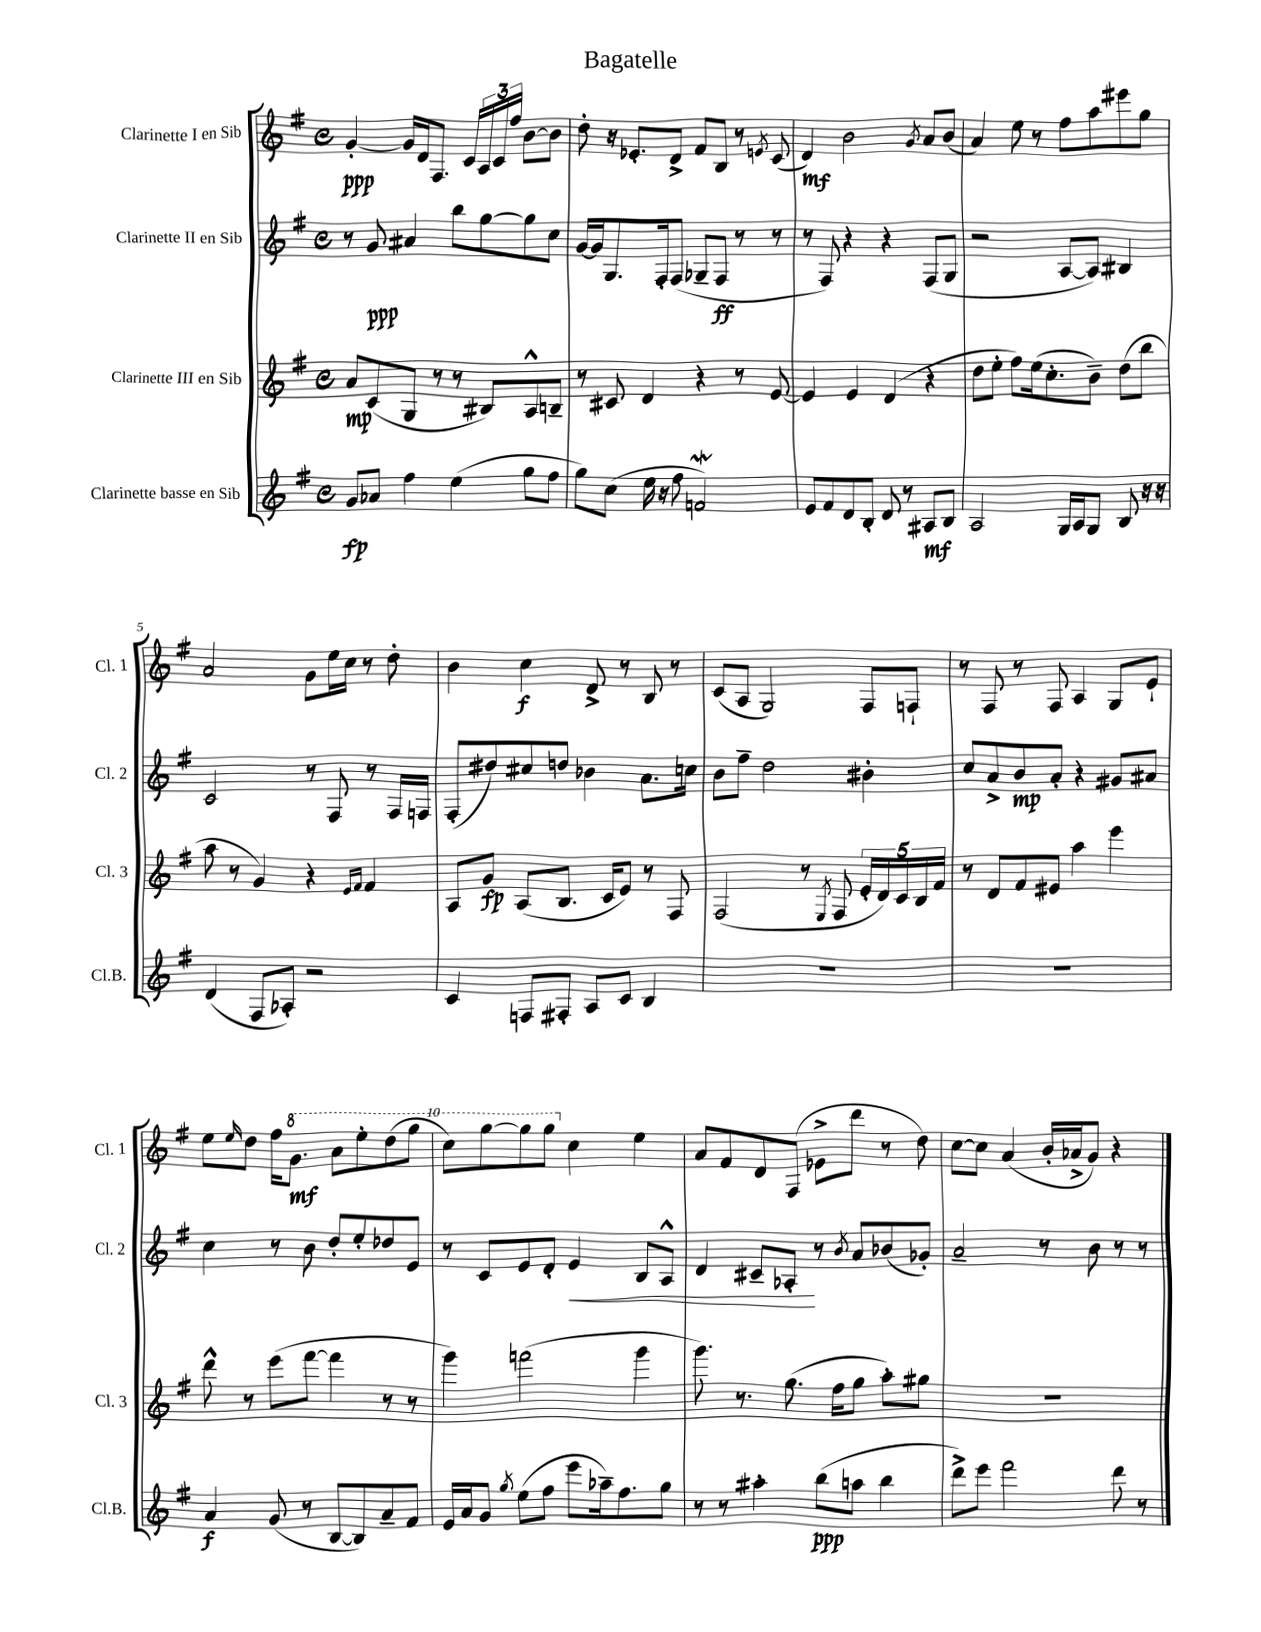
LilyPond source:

\header { title = "Bagatelle" }
<<
\new StaffGroup <<
\new Staff = "s0" \with { instrumentName = "Clarinette I en Sib" shortInstrumentName = "Cl. 1" } {
    \clef treble \key g \major \defaultTimeSignature \time 4/4
    g'4~-.\ppp g'16 d'16 fis8. c'16 \tuplet 3/2 { a16 c'16 fis''16 } b'8~ b'8 |
    d''8-. r16 ees'8.-. d'8-> fis'8 b8 r8 \acciaccatura { e'8 } c'8( |
    d'4\mf) b'2 \acciaccatura { g'8 } a'8 b'8( |
    a'4) e''8 r8 fis''8 a''8 eis'''8 g''8 |
    a'2 g'8 e''16 c''16 r8 d''8-. |
    b'4 c''4\f d'8-> r8 b8 r8 |
    c'8( a8 g2) fis8 f8-! |
    r8 fis8 r8 fis8 a4 g8 e'8-! |
    e''8 \grace { e''16 } d''8 fis''16 \ottava #1 g''8.\mf a''8 e'''8-. d'''8( g'''8 |
    c'''8) g'''8~ g'''8 g'''8 \ottava #0 c''4 e''4 |
    a'8 fis'8 d'8 fis8( ees'8-> d'''8 r8 d''8) |
    c''8~ c''8 a'4( b'16-. aes'16-> g'8) r4 \bar "|." |
}
\new Staff = "s1" \with { instrumentName = "Clarinette II en Sib" shortInstrumentName = "Cl. 2" } {
    \clef treble \key g \major \defaultTimeSignature \time 4/4
    r8 g'8\ppp ais'4 b''8 g''8~ g''8 c''8 |
    g'16~ g'16 g8. fis16-. fis8( ges8-- fis8\ff r8 r8 |
    r8 fis8) r4 r4 fis8( g8 |
    r2 a8~ a8) bis4 |
    c'2 r8 fis8 r8 fis16 f16 |
    fis8-.( dis''8) cis''8 d''8 bes'4 a'8. c''16 |
    b'8 fis''8-- d''2 bis'4-. |
    c''8 a'8-> b'8\mp a'8-. r4 gis'8 ais'8 |
    c''4 r8 b'8 d''8-. e''8-. des''8 e'8 |
    r8 c'8 e'8 d'8-. e'4\< b8 a8-^ |
    d'4 cis'8-- aes8-.\! r8 \acciaccatura { b'8 } a'8 bes'8( ges'8-.) |
    a'2-- r8 b'8 r8 r8 \bar "|." |
}
\new Staff = "s2" \with { instrumentName = "Clarinette III en Sib" shortInstrumentName = "Cl. 3" } {
    \clef treble \key g \major \defaultTimeSignature \time 4/4
    a'8\mp c'8( g8 r8 r8 bis8) a8-^ b8-- |
    r8 cis'8 d'4 r4 r8 e'8~ |
    e'4 e'4 d'4( r4 |
    d''8 e''8-. fis''8) e''16( c''8.-. b'8--) d''8( b''8 |
    a''8 r8 g'4) r4 \grace { e'16 fis'16 } fis'4 |
    a8 g'8\fp a8( b8. c'16 e'8) r8 fis8 |
    fis2( r8 \acciaccatura { e8 } fis8 \tuplet 5/4 { e'16-. d'16) c'16 b16 fis'16 } |
    r8 d'8 fis'8 eis'8 a''4 e'''4 |
    d'''8-^ r8 e'''8( fis'''8~ fis'''4 r8 r8 |
    g'''4) f'''2( g'''4 |
    g'''8.) r8. g''8.( fis''16 g''8 a''8-.) gis''8 |
    R1 \bar "|." |
}
\new Staff = "s3" \with { instrumentName = "Clarinette basse en Sib" shortInstrumentName = "Cl.B." } {
    \clef treble \key g \major \defaultTimeSignature \time 4/4
    g'8\fp aes'8 fis''4 e''4( g''8 fis''8 |
    g''8) c''8( e''16 r16 fis''8 f'2\mordent) |
    e'8 fis'8 d'8 b8-. d'8 r8 ais8\mf b8 |
    a2 g16 a16 g8 b8 r16 r16 |
    d'4( fis8 aes8-.) r2 |
    c'4 f8 fis8-. a8 c'8 b4 |
    R1 |
    R1 |
    a'4\f g'8( r8 b8~ b8) a'8-- fis'8 |
    e'16 a'16 g'8 \acciaccatura { g''8 } e''8( fis''8 e'''8 aes''16--) fis''8. g''8 |
    r8 r8 ais''4-. b''8\ppp( a''8 b''4 |
    d'''8->) e'''8 fis'''2 d'''8 r8 \bar "|." |
}
>>
>>
\layout { \context { \Score \override BarNumber.break-visibility = ##(#f #t #t) barNumberVisibility = #(every-nth-bar-number-visible 5) } }
